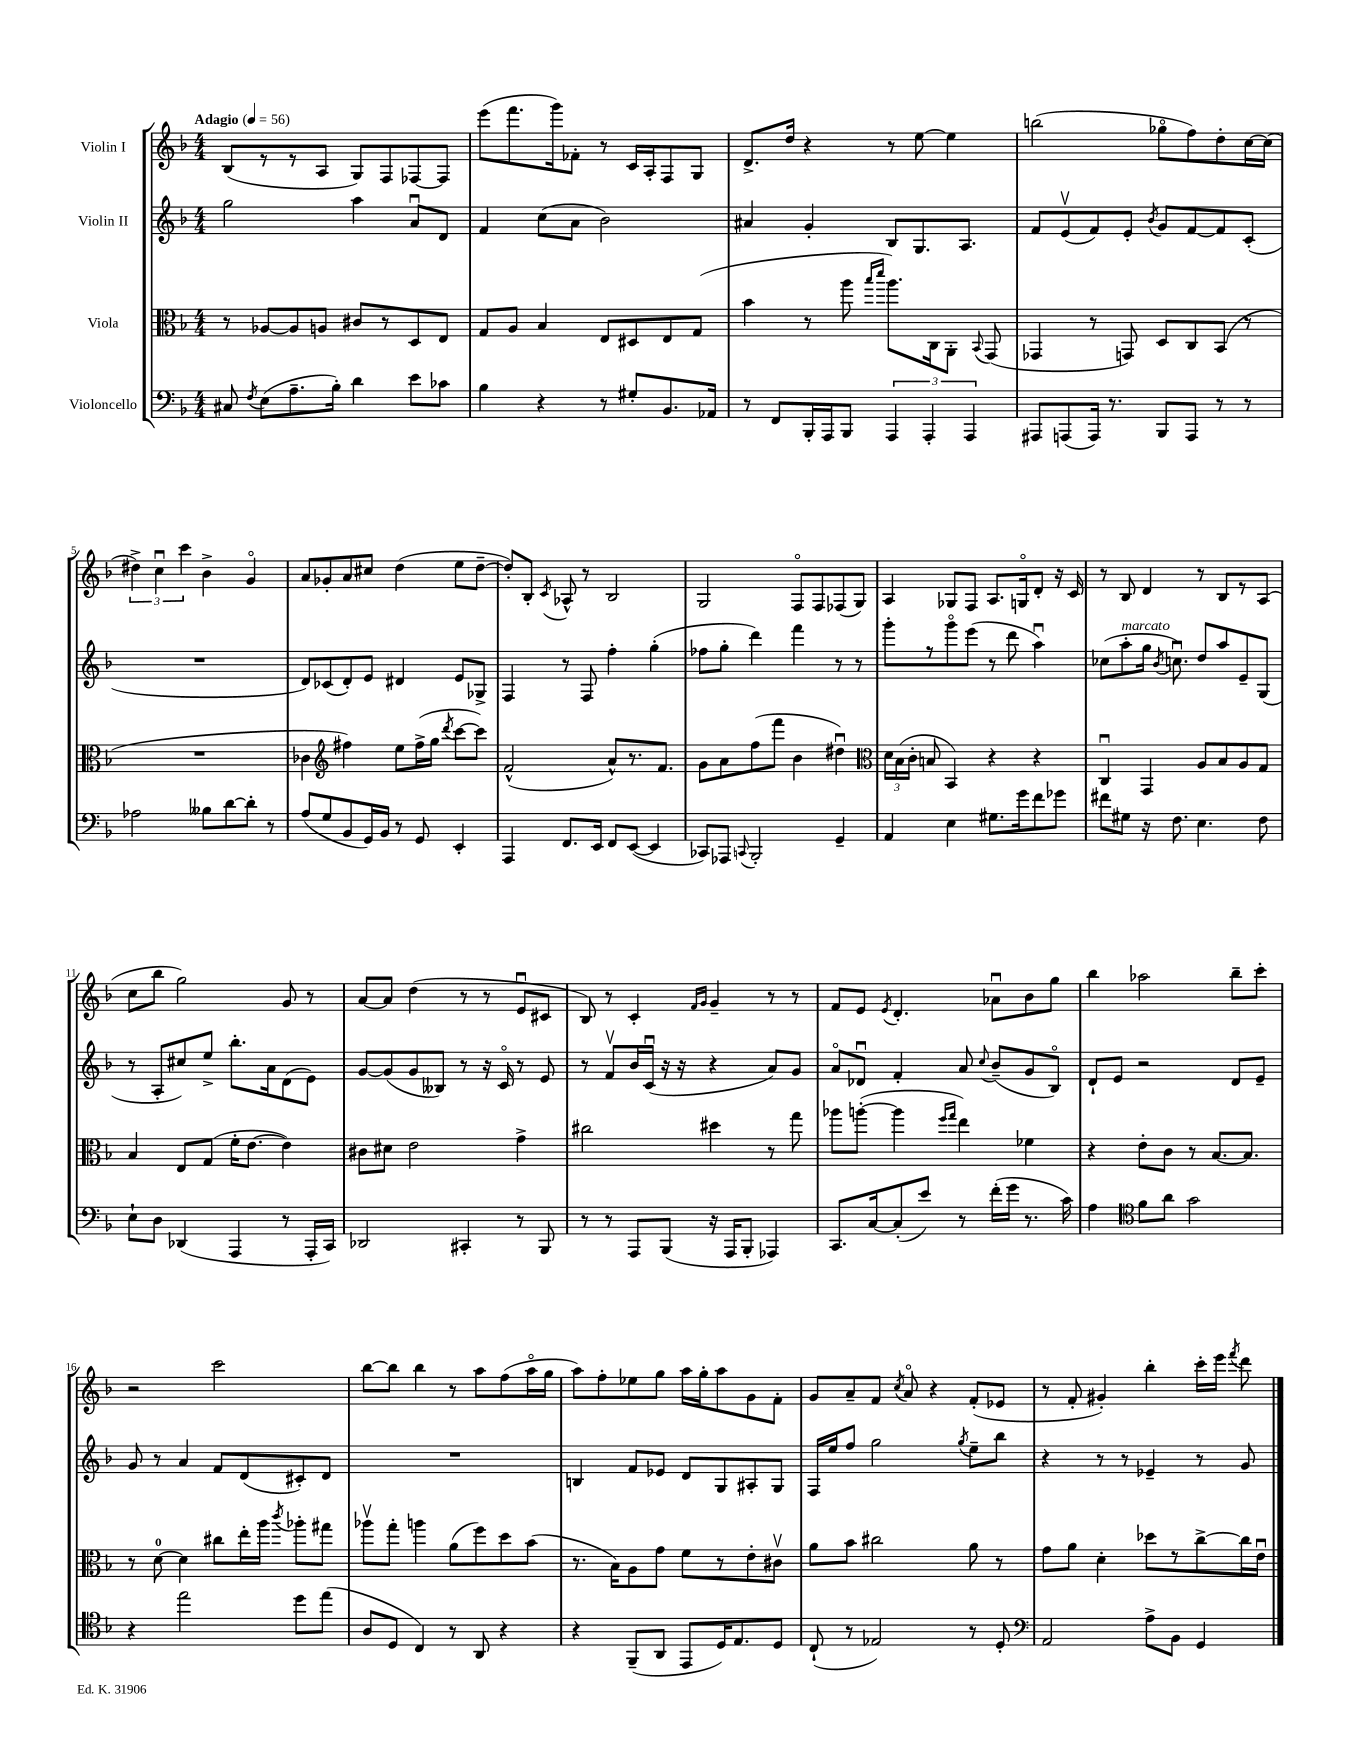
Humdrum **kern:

**kern	**kern	**kern	**kern
*staff4	*staff3	*staff2	*staff1
*clefF4	*clefC3	*clefG2	*clefG2
*k[b-]	*k[b-]	*k[b-]	*k[b-]
*M4/4	*M4/4	*M4/4	*M4/4
*MM56	*MM56	*MM56	*MM56
8C#	8r	2gg	(8B-
8qF	.	.	.
(8E	[8A-	.	8r
8.A~	8A-]	.	8r
.	8A	.	8A
16B-')	.	.	.
4d	8c#	4aa	8G)
.	8r	.	8F
8e	8D	8au	[8F-
8c-	8E	8d	8F-]
=	=	=	=
4B-	8G	4f	(8eee
.	8A	.	8.fff
4r	4B-	(8cc	.
.	.	.	16ggg)
.	.	8a	8f-'
8r	8E	2b-)	8r
8G#'	8D#	.	16c
.	.	.	16A'
8.BB-	8E	.	8F
.	(8G	.	8G
16AA-	.	.	.
=	=	=	=
8r	4b-	4a#	8.d^
8FF	.	.	.
.	.	.	16dd
16BBB-'	8r	4g'	4r
16AAA	.	.	.
8BBB-	8aa	.	.
.	16qqbb-	.	.
.	16qqddd	.	.
6AAA	8.aa)	8B-	8r
.	.	8.G	[8ee
6AAA'	.	.	.
.	16C	.	.
.	8AA'	.	4ee]
.	.	8.A	.
6AAA	.	.	.
.	8qqBB-	.	.
.	(8GG	.	.
=	=	=	=
8AAA#	4GG-	8f	(2bb
(8AAA	.	(8ev	.
16AAA)	8r	8f)	.
8.r	.	.	.
.	8GG)	8e'	.
.	.	8qb-	.
8BBB-	8D	8g	8gg-o
8AAA	8C	[8f	8ff)
8r	(8BB-	8f]	8dd'
8r	8r	(8c'	[16cc
.	.	.	(16cc]
=	=	=	=
2A-	1r	1r	6dd#^)
.	.	.	6ccu
.	.	.	6ccc
8B--	.	.	4b-^
[8d	.	.	.
8d']	.	.	4go
8r	.	.	.
=	=	=	=
(8A	4c-	8d)	8a
8G	.	(8c-	8g-'
*	*clefG2	*	*
8BB-	4ff#)	8d')	8a
16GG)	.	8e	8cc#
16BB-	.	.	.
8r	8ee	4d#	(4dd
8GG	(16ff#^	.	.
.	16gg	.	.
.	8qddd	.	.
4EE'	[8ccc	8e	8ee
.	8ccc])	8G-^	[8dd~
=	=	=	=
4AAA	(2f^^	4F	8dd'])
.	.	.	8B-'
.	.	.	8qc
8.FF	.	8r	8A-^^
.	.	8F	8r
16EE	.	.	.
8FF	8a^^)	4ff'	2B-
([8EE	8.r	.	.
4EE]	.	(4gg'	.
.	8.f	.	.
=	=	=	=
8CC-)	8g	8ff-	2G
8AAA-	8a	8gg'	.
8qqCC	.	.	.
2BBB-'	(8ff	4ddd)	.
.	8fff	.	.
.	4b-	4fff	8Fo
.	.	.	8F
4GG~	4dd#u)	8r	(8F-
.	.	8r	8G)
=	=	=	=
*	*clefC3	*	*
4AA	24d	8ggg'	4A
.	(24B-	.	.
.	24c'	.	.
.	8B	8r	.
4E	4BB-)	8gggo	8G-
.	.	(8eee	8F
8.G#	4r	8r	8.A
.	.	8ddd	.
16g	.	.	16Go
8f	4r	4aau)	8d'
8g-	.	.	16r
.	.	.	16c
=	=	=	=
8f#	4Cu	(8cc-	8r
8G#	.	8aa'	8B-
16r	4GG	16gg	4d
.	.	8qb-	.
8.F	.	8.ccu)	.
4.E	8A	8dd	8r
.	8B-	8aa	8B-
.	8A	8e~	8r
8F	8G	(8G	(8A
=	=	=	=
8E`	4B-	8r	8cc
8D	.	8A'	8bb-
(4DD-	8E	8cc#)	2gg)
.	(8G	8ee^	.
4AAA	16f'	8.bb-'	.
.	[8.e	.	.
.	.	16a	.
8r	4e])	(8d	8g
16AAA'	.	8e)	8r
16CC)	.	.	.
=	=	=	=
2DD-	8c#	[8g	[8a
.	8d#	(8g]	8a]
.	2e	8g	(4dd
.	.	8B--)	.
4CC#'	.	8r	8r
.	.	16r	8r
.	.	16co	.
8r	4g^	8r	8eu
8BBB-	.	8e	8c#
=	=	=	=
8r	2cc#	8r	8B-)
8r	.	8fv	8r
8AAA	.	16b-	4c'
.	.	(16cu	.
(8BBB-	.	16r	.
.	.	16r	.
.	.	.	16qqf
.	.	.	16qqg
16r	4dd#	4r	4g~
16AAA	.	.	.
8BBB-'	.	.	.
4AAA-)	8r	8a)	8r
.	8gg	8g	8r
=	=	=	=
8.CC	8aa-	8ao	8f
.	([8aa'	8d-u	8e
[16C	.	.	.
.	.	.	8qe
(8C']	4aa]	4f'	4.d'
8e)	.	.	.
.	16qqff	.	.
.	16qqgg	.	.
8r	4ee)	8a	.
.	.	8qqcc	.
(16f'	.	(8b-~	8a-u
16g	.	.	.
8.r	4f-	8g	8b-
.	.	8B-o)	8gg
16c)	.	.	.
=	=	=	=
4A	4r	8d`	4bb-
.	.	8e	.
*clefC4	*	*	*
8f	8e'	2r	2aa-
8a	8c	.	.
2g	8r	.	.
.	[8.B-	.	.
.	.	8d	8bb-~
.	8.B-]	.	.
.	.	8e~	8ccc'
=	=	=	=
4r	8r	8g	2r
.	[8d	8r	.
2ee	4d]	4a	.
.	8cc#	8f	2ccc
.	16ee'	(8d	.
.	16aa	.	.
.	8qccc	.	.
8dd	8aa-'	8c#')	.
(8ee	8gg#	8d	.
=	=	=	=
8A	8aa-v	1r	[8bb-
8D	8gg'	.	8bb-]
4C)	4aa	.	4bb-
8r	(8a	.	8r
8AA	8ff)	.	8aa
4r	8dd	.	(8ff
.	(8b-	.	16aao
.	.	.	16gg
=	=	=	=
4r	8.r	4B	8aa)
.	.	.	8ff'
.	16B-)	.	.
(8FF~	8A	8f	8ee-
8AA	8g	8e-	8gg
8EE	8f	8d	16aa
.	.	.	16gg'
16D)	8r	8G	8aa
8.E	.	.	.
.	8e'	8A#'	8g
8D	8c#v	8G	8f'
=	=	=	=
(8C`	8a	16F	8g
.	.	16ee	.
8r	8b-	8ff	8a~
2E-)	2cc#	2gg	8f
.	.	.	8qcc
.	.	.	8ao
.	.	.	4r
.	.	8qgg	.
8r	8a	8ee~	(8f'
8D'	8r	8bb-	8e-
=	=	=	=
*clefF4	*	*	*
2AA	8g	4r	8r
.	8a	.	8f'
.	4d'	8r	4g#')
.	.	8r	.
8A^	8dd-	4e-~	4bb-'
8BB-	8r	.	.
4GG	[8cc^	8r	16ccc'
.	.	.	16eee
.	.	.	8qfff
.	16cc]	8g	8ddd
.	16eu	.	.
==	==	==	==
*-	*-	*-	*-
